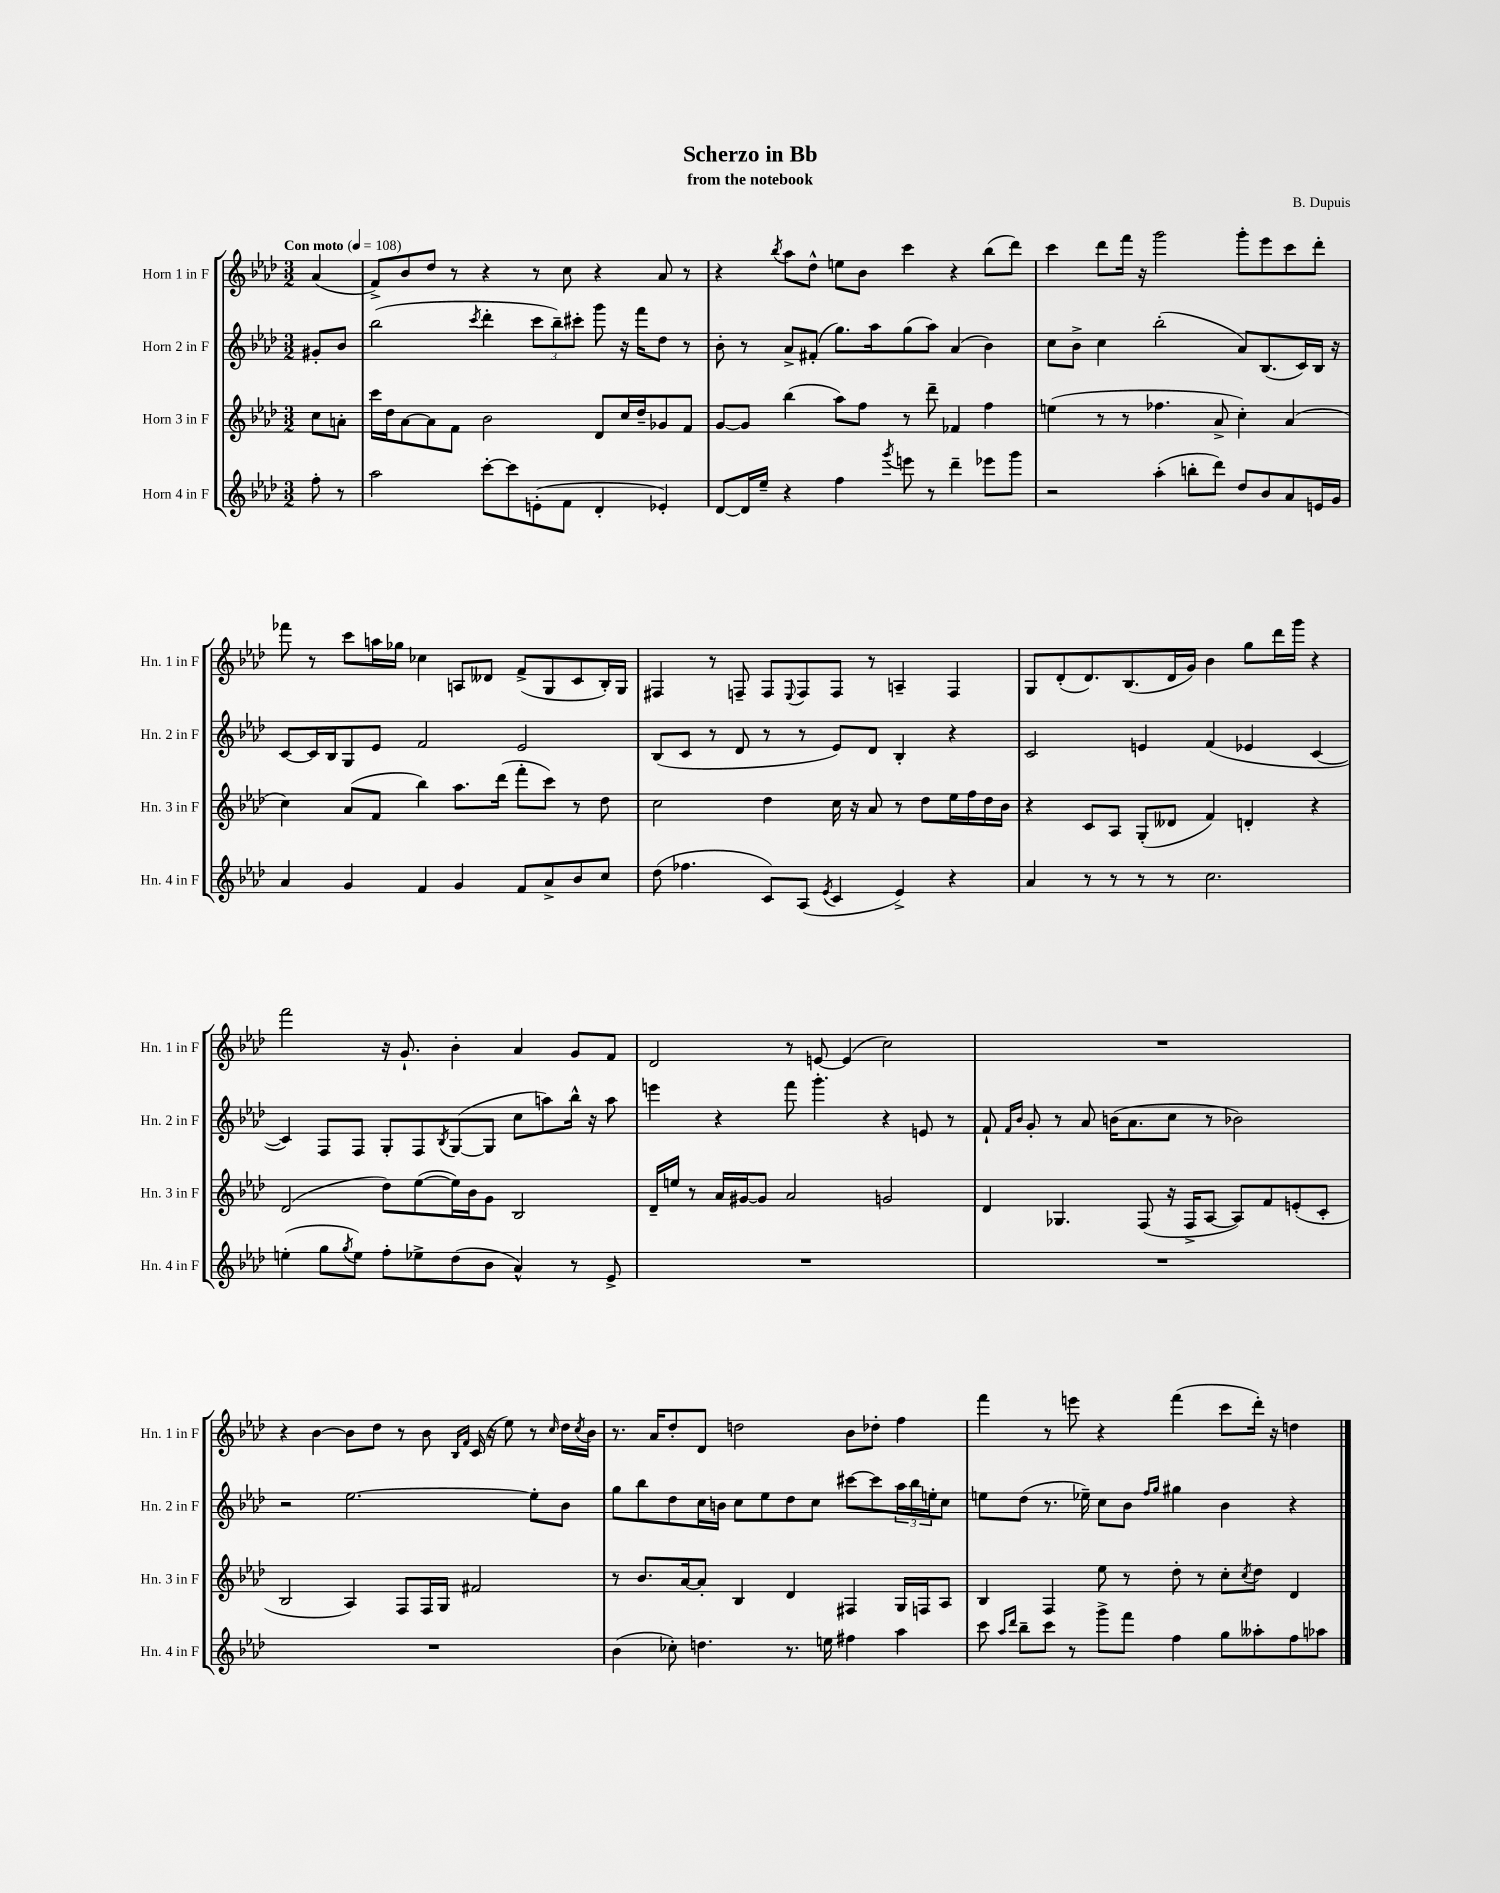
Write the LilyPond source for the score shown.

\header { title = "Scherzo in Bb" composer = "B. Dupuis" subtitle = "from the notebook" }
<<
\new StaffGroup <<
\new Staff = "s0" \with { instrumentName = "Horn 1 in F" shortInstrumentName = "Hn. 1 in F" } {
    \clef treble \key aes \major \numericTimeSignature \time 3/2 \partial 4 \tempo "Con moto" 4 = 108
    aes'4( |
    f'8->) bes'8 des''8 r8 r4 r8 c''8 r4 aes'8 r8 |
    r4 \acciaccatura { bes''8 } aes''8 des''8-^ e''8 bes'8 c'''4 r4 bes''8( des'''8) |
    c'''4 des'''8 f'''16 r16 g'''2 g'''8-. ees'''8 c'''8 des'''8-. |
    fes'''8 r8 c'''8 a''16 ges''16 ces''4 a8 deses'8 f'8->( g8 c'8 bes16-.) g16 |
    fis4 r8 f8-- f8 \appoggiatura { ees8 } f8 f8 r8 a4-- f4 |
    g8 des'8-.( des'8.) bes8.( des'16 g'16) bes'4 g''8 des'''16 g'''16 r4 |
    f'''2 r16 g'8.-! bes'4-. aes'4 g'8 f'8 |
    des'2 r8 e'8~ e'4( c''2) |
    R1. |
    r4 bes'4~ bes'8 des''8 r8 bes'8 \grace { bes16 f'16 } c'16( r16 ees''8) r8 \grace { c''16 } des''16 \acciaccatura { c''8 } bes'16 |
    r8. aes'16 des''8-. des'8 d''2 bes'8 des''8-. f''4 |
    f'''4 r8 e'''8 r4 f'''4( c'''8 des'''16-.) r16 d''4 \bar "|." |
}
\new Staff = "s1" \with { instrumentName = "Horn 2 in F" shortInstrumentName = "Hn. 2 in F" } {
    \clef treble \key aes \major \numericTimeSignature \time 3/2 \partial 4
    gis'8-. bes'8 |
    bes''2( \acciaccatura { c'''8 } des'''4-. \tuplet 3/2 { c'''8 bes''8--) cis'''8-. } g'''8 r16 f'''16 des''8 r8 |
    bes'8-. r8 aes'8-> fis'8-.( g''8.) aes''16 g''8( aes''8) aes'4( bes'4) |
    c''8 bes'8-> c''4 bes''2-.( aes'8) bes8.( c'16) bes16 r16 |
    c'8~ c'16 bes16 g8 ees'8 f'2 ees'2 |
    bes8( c'8 r8 des'8 r8 r8 ees'8) des'8 bes4-. r4 |
    c'2 e'4 f'4( ees'4 c'4~ |
    c'4) f8 f8 g8-. f8 \acciaccatura { bes8 } g8~( g8 c''8 a''8) bes''16-^ r16 a''8 |
    e'''4 r4 f'''8 g'''4.-. r4 e'8 r8 |
    f'8-! \grace { f'16 bes'16 } g'8-. r8 aes'8 b'16( aes'8. c''8 r8 bes'2) |
    r2 ees''2.~ ees''8-. bes'8 |
    g''8 bes''8 des''8 c''16 b'16 c''8 ees''8 des''8 c''8 cis'''8~ cis'''8 \tuplet 3/2 { aes''16 bes''16 e''16-. } c''8 |
    e''8 des''8( r8. ees''16--) c''8 bes'8 \grace { f''16 g''16 } gis''4 bes'4 r4 \bar "|." |
}
\new Staff = "s2" \with { instrumentName = "Horn 3 in F" shortInstrumentName = "Hn. 3 in F" } {
    \clef treble \key aes \major \numericTimeSignature \time 3/2 \partial 4
    c''8 a'8-. |
    c'''16 des''16 aes'8~ aes'8 f'8 bes'2 des'8 c''16 des''16-- ges'8 f'8 |
    g'8~ g'8 bes''4( aes''8) f''8 r8 des'''8-- fes'4 f''4 |
    e''4( r8 r8 fes''4. aes'8-> c''4-.) aes'4( |
    c''4) aes'8( f'8 bes''4) aes''8. des'''16( f'''8-. c'''8) r8 des''8 |
    c''2 des''4 c''16 r16 aes'8 r8 des''8 ees''16 f''16 des''16 bes'16 |
    r4 c'8 aes8 g8-.( deses'8 f'4) d'4-. r4 |
    des'2( des''8) ees''8~( ees''16) bes'16 g'8 bes2 |
    des'16-- e''16 r8 aes'16 gis'16~ gis'8 aes'2 g'2 |
    des'4 ges4. f8( r16 f16-> aes8~ aes8) f'8 e'8-.( c'8-. |
    bes2 aes4) f8 f16 g16 fis'2 |
    r8 bes'8. aes'16~ aes'8-. bes4 des'4 fis4 g16 f16 aes8 |
    bes4 f4 ees''8 r8 des''8-. r8 c''8-. \acciaccatura { c''8 } des''8 des'4 \bar "|." |
}
\new Staff = "s3" \with { instrumentName = "Horn 4 in F" shortInstrumentName = "Hn. 4 in F" } {
    \clef treble \key aes \major \numericTimeSignature \time 3/2 \partial 4
    f''8-. r8 |
    aes''2 c'''8~-. c'''8 e'8-.( f'8 des'4-. ees'4-.) |
    des'8~ des'16 ees''16-- r4 f''4 \acciaccatura { g'''8 } e'''8 r8 des'''4-- ees'''8 g'''8 |
    r2 aes''4-.( b''8-. des'''8) des''8 bes'8 aes'8 e'16 g'16 |
    aes'4 g'4 f'4 g'4 f'8 aes'8-> bes'8 c''8 |
    des''8( fes''4. c'8) aes8( \acciaccatura { ees'8 } c'4 ees'4->) r4 |
    aes'4 r8 r8 r8 r8 c''2. |
    e''4-.( g''8 \acciaccatura { g''8 } e''8) f''8-. ees''8-> des''8( bes'8 aes'4-^) r8 ees'8-> |
    R1. |
    R1. |
    R1. |
    bes'4( ces''8-.) d''4. r8. e''16 fis''4 aes''4 |
    c'''8 \grace { aes''16 des'''16 } bes''8-- c'''8 r8 g'''8-> f'''8 f''4 g''8 aeses''8-. f''8 aes''8 \bar "|." |
}
>>
>>
\layout { \context { \Score \remove "Bar_number_engraver" } }
